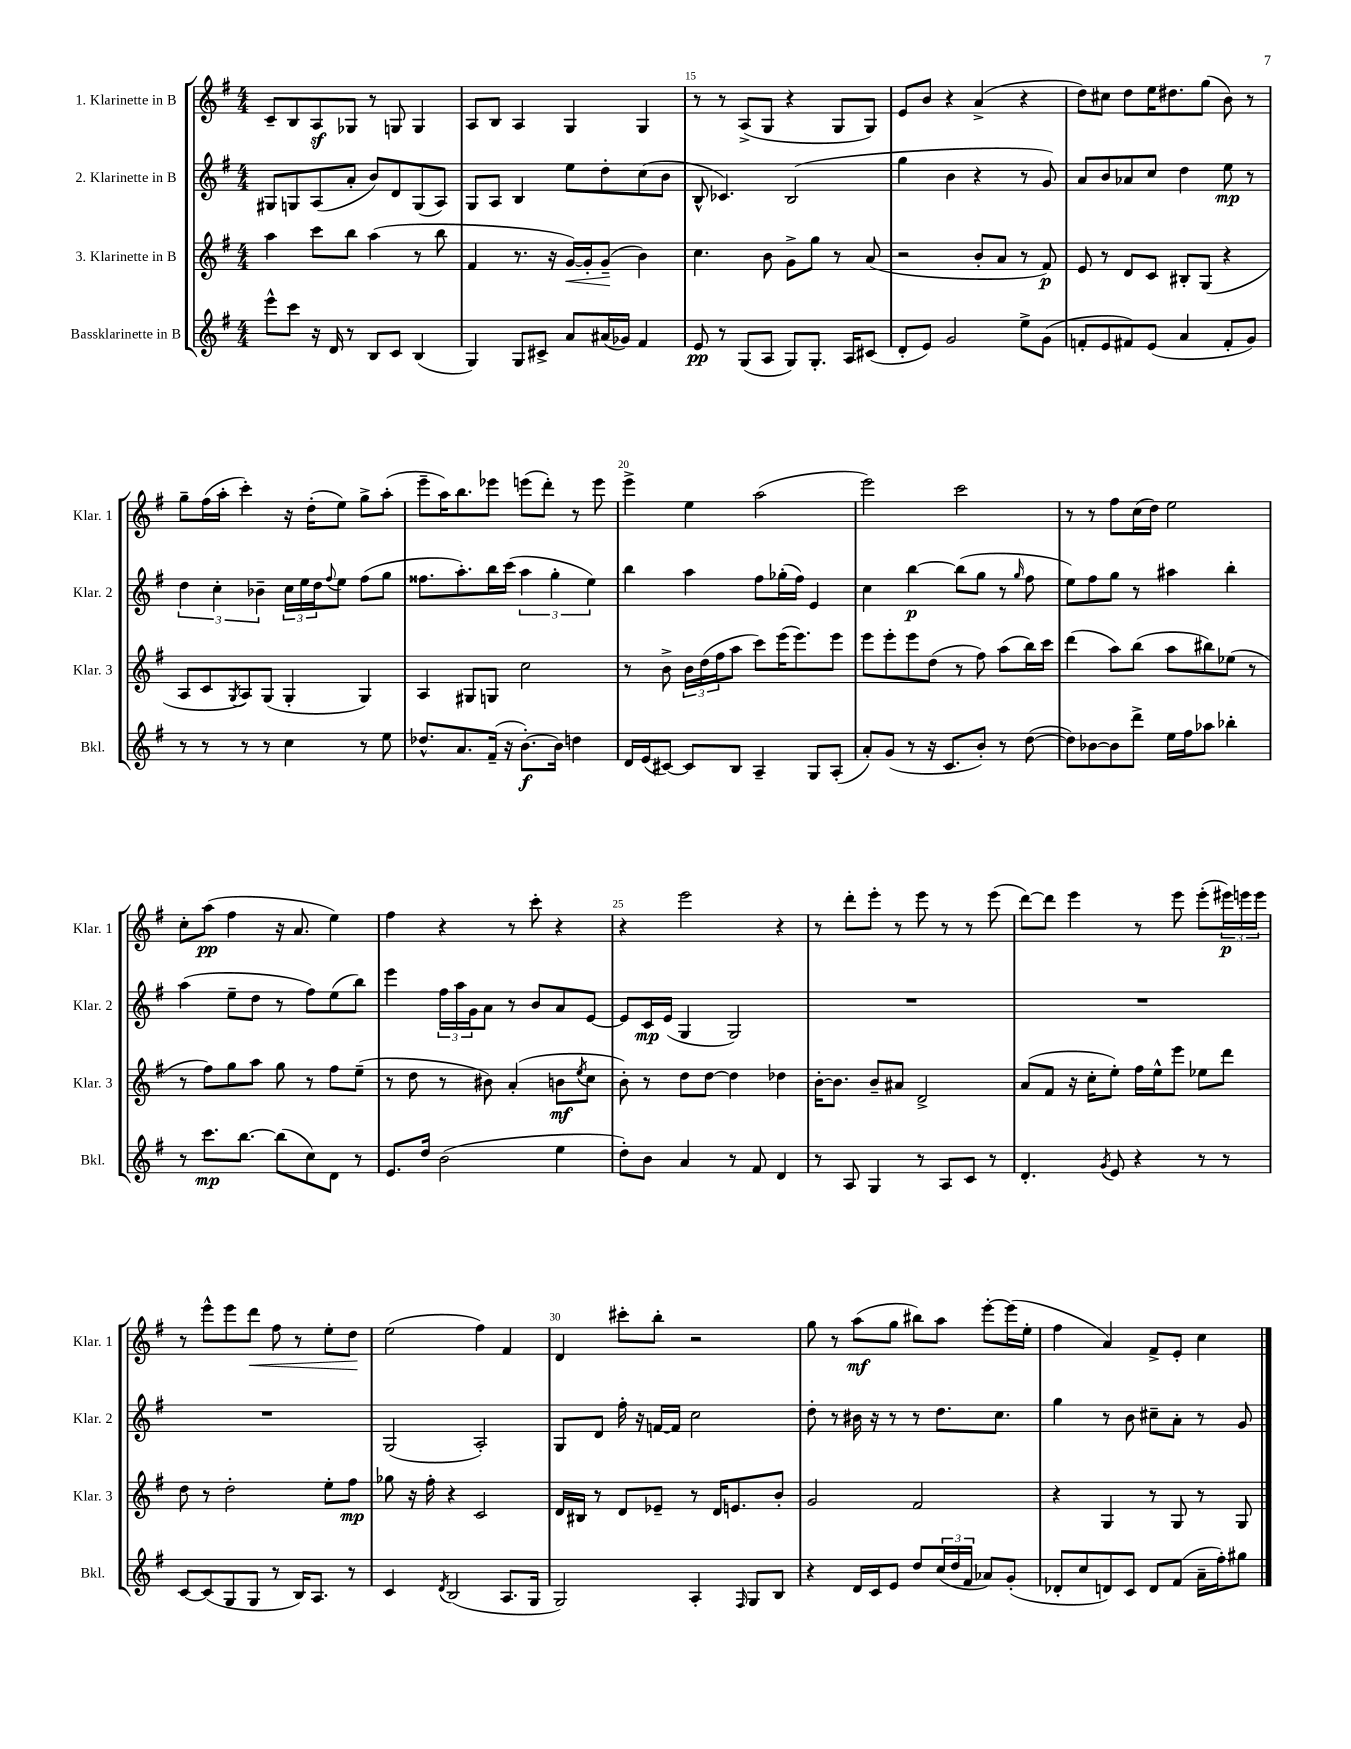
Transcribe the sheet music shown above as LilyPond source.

<<
\new StaffGroup <<
\new Staff = "s0" \with { instrumentName = "1. Klarinette in B" shortInstrumentName = "Klar. 1" } {
    \clef treble \key g \major \numericTimeSignature \time 4/4
    c'8-- b8 a8\sf ges8 r8 g8 g4 |
    a8 b8 a4 g4 g4 |
    r8 r8 a8->( g8 r4 g8 g8) |
    e'8 b'8 r4 a'4->( r4 |
    d''8) cis''8 d''8 e''16 dis''8. g''8( b'8) r8 |
    g''8-- fis''16( a''16-. c'''4-.) r16 d''16-.( e''8) g''8-> a''8-.( |
    e'''8-- a''16) b''8. ees'''8 e'''8( d'''8-.) r8 e'''8 |
    e'''4-> e''4 a''2( |
    e'''2) c'''2 |
    r8 r8 fis''8 c''16( d''16) e''2 |
    c''8-. a''8\pp( fis''4 r16 a'8. e''4) |
    fis''4 r4 r8 c'''8-. r4 |
    r4 e'''2 r4 |
    r8 d'''8-. e'''8-. r8 e'''8 r8 r8 e'''8( |
    d'''8~) d'''8 e'''4 r8 e'''8 e'''8-.( \tuplet 3/2 { eis'''16\p) e'''16 e'''16 } |
    r8 e'''8-^ e'''8 d'''8\< fis''8 r8 e''8-. d''8\! |
    e''2( fis''4) fis'4 |
    d'4 cis'''8-. b''8-. r2 |
    g''8 r8 a''8\mf( g''8 bis''8) a''8 e'''8~-. e'''16( e''16-. |
    fis''4 a'4) fis'8-> e'8-. c''4 \bar "|." |
}
\new Staff = "s1" \with { instrumentName = "2. Klarinette in B" shortInstrumentName = "Klar. 2" } {
    \clef treble \key g \major \numericTimeSignature \time 4/4
    gis8 g8 a8( a'8-. b'8) d'8 g8( a8) |
    g8 a8 b4 e''8 d''8-. c''8( b'8 |
    b8-^ ces'4.) b2( |
    g''4 b'4 r4 r8 g'8) |
    a'8 b'8 aes'8 c''8 d''4 e''8\mp r8 |
    \tuplet 3/2 { d''4 c''4-. bes'4-- } \tuplet 3/2 { c''16 e''16 d''16 } \appoggiatura { fis''8 } e''8 fis''8( g''8 |
    fisis''8. a''8.-.) b''16 c'''16( \tuplet 3/2 { a''4 g''4-. e''4) } |
    b''4 a''4 fis''8 ges''16-.( fis''16) e'4 |
    c''4 b''4~\p b''8( g''8 r8 \grace { g''16 } fis''8 |
    e''8) fis''8 g''8 r8 ais''4 b''4-. |
    a''4( e''8-- d''8 r8 fis''8) e''8( b''8) |
    e'''4 \tuplet 3/2 { fis''16 a''16 g'16 } a'8 r8 b'8 a'8 e'8~ |
    e'8 c'16\mp e'16( g4 g2) |
    R1 |
    R1 |
    R1 |
    g2( a2-.) |
    g8 d'8 fis''16-. r16 f'16~ f'16 c''2 |
    d''8-. r8 bis'16 r16 r8 r8 d''8. c''8. |
    g''4 r8 b'8 cis''8-- a'8-. r8 g'8 \bar "|." |
}
\new Staff = "s2" \with { instrumentName = "3. Klarinette in B" shortInstrumentName = "Klar. 3" } {
    \clef treble \key g \major \numericTimeSignature \time 4/4
    a''4 c'''8 b''8 a''4( r8 b''8 |
    fis'4 r8. r16 g'16~\<) g'16-. g'8--\!( b'4) |
    c''4. b'8 g'8-> g''8 r8 a'8( |
    r2 b'8-. a'8 r8 fis'8\p) |
    e'8 r8 d'8 c'8 bis8-. g8( r4 |
    a8 c'8 \acciaccatura { g8 } a8) g8( g4-. g4) |
    a4 gis8 g8 c''2 |
    r8 b'8-> \tuplet 3/2 { b'16 d''16( fis''16 } a''8 c'''8) e'''16( e'''8.) e'''8 |
    e'''8 e'''8-. e'''8 d''8( r8 fis''8) a''8( b''16) c'''16 |
    d'''4( a''8) b''8( a''8 bis''8) ees''8( r8 |
    r8 fis''8) g''8 a''8 g''8 r8 fis''8 e''8--( |
    r8 d''8 r8 bis'8) a'4-.( b'8\mf \acciaccatura { e''8 } c''8 |
    b'8-.) r8 d''8 d''8~ d''4 des''4 |
    b'16~-. b'8. b'8-- ais'8 d'2-> |
    a'8( fis'8 r16 c''16-. e''8-.) fis''16 e''16-^ e'''8 ees''8 d'''8 |
    d''8 r8 d''2-. e''8-. fis''8\mp |
    ges''8 r16 fis''16-. r4 c'2 |
    d'16 bis16 r8 d'8 ees'8-- r8 d'16 e'8. b'8-. |
    g'2 fis'2 |
    r4 g4 r8 g8 r8 g8 \bar "|." |
}
\new Staff = "s3" \with { instrumentName = "Bassklarinette in B" shortInstrumentName = "Bkl." } {
    \clef treble \key g \major \numericTimeSignature \time 4/4
    e'''8-^ c'''8 r16 d'16 r8 b8 c'8 b4( |
    g4) g8 cis'8-> a'8 ais'16( ges'16) fis'4 |
    e'8\pp r8 g8( a8 g8) g8.-. a16 cis'8( |
    d'8-. e'8) g'2 e''8-> g'8( |
    f'8-. e'8 fis'8) e'8( a'4 fis'8-. g'8) |
    r8 r8 r8 r8 c''4 r8 e''8 |
    des''8.-^ a'8. fis'16--( r16 b'8.~-.\f) b'16 d''4 |
    d'16 e'16( cis'8~) cis'8 b8 a4-- g8 a8-.( |
    a'8-.) g'8( r8 r16 c'8. b'8-.) r8 d''8~( |
    d''8) bes'8~ bes'8 d'''8-> e''16 fis''16 aes''8 bes''4-. |
    r8 c'''8.\mp b''8.~ b''8( c''8) d'8 r8 |
    e'8. d''16 b'2( e''4 |
    d''8-.) b'8 a'4 r8 fis'8 d'4 |
    r8 a8 g4 r8 a8 c'8 r8 |
    d'4.-. \acciaccatura { g'8 } e'8 r4 r8 r8 |
    c'8~ c'8( g8 g8 r8 b16) a8. r8 |
    c'4 \acciaccatura { d'8 } b2( a8. g16 |
    g2) a4-. \grace { fis16 } g8 b8 |
    r4 d'16 c'16 e'8 d''8 \tuplet 3/2 { c''16( d''16 fis'16 } aes'8) g'8-.( |
    des'8-. c''8 d'8) c'8 d'8 fis'8( a'16-- fis''16-.) gis''8 \bar "|." |
}
>>
>>
\layout { \context { \Score currentBarNumber = #13 \override BarNumber.break-visibility = ##(#f #t #t) barNumberVisibility = #(every-nth-bar-number-visible 5) } }
